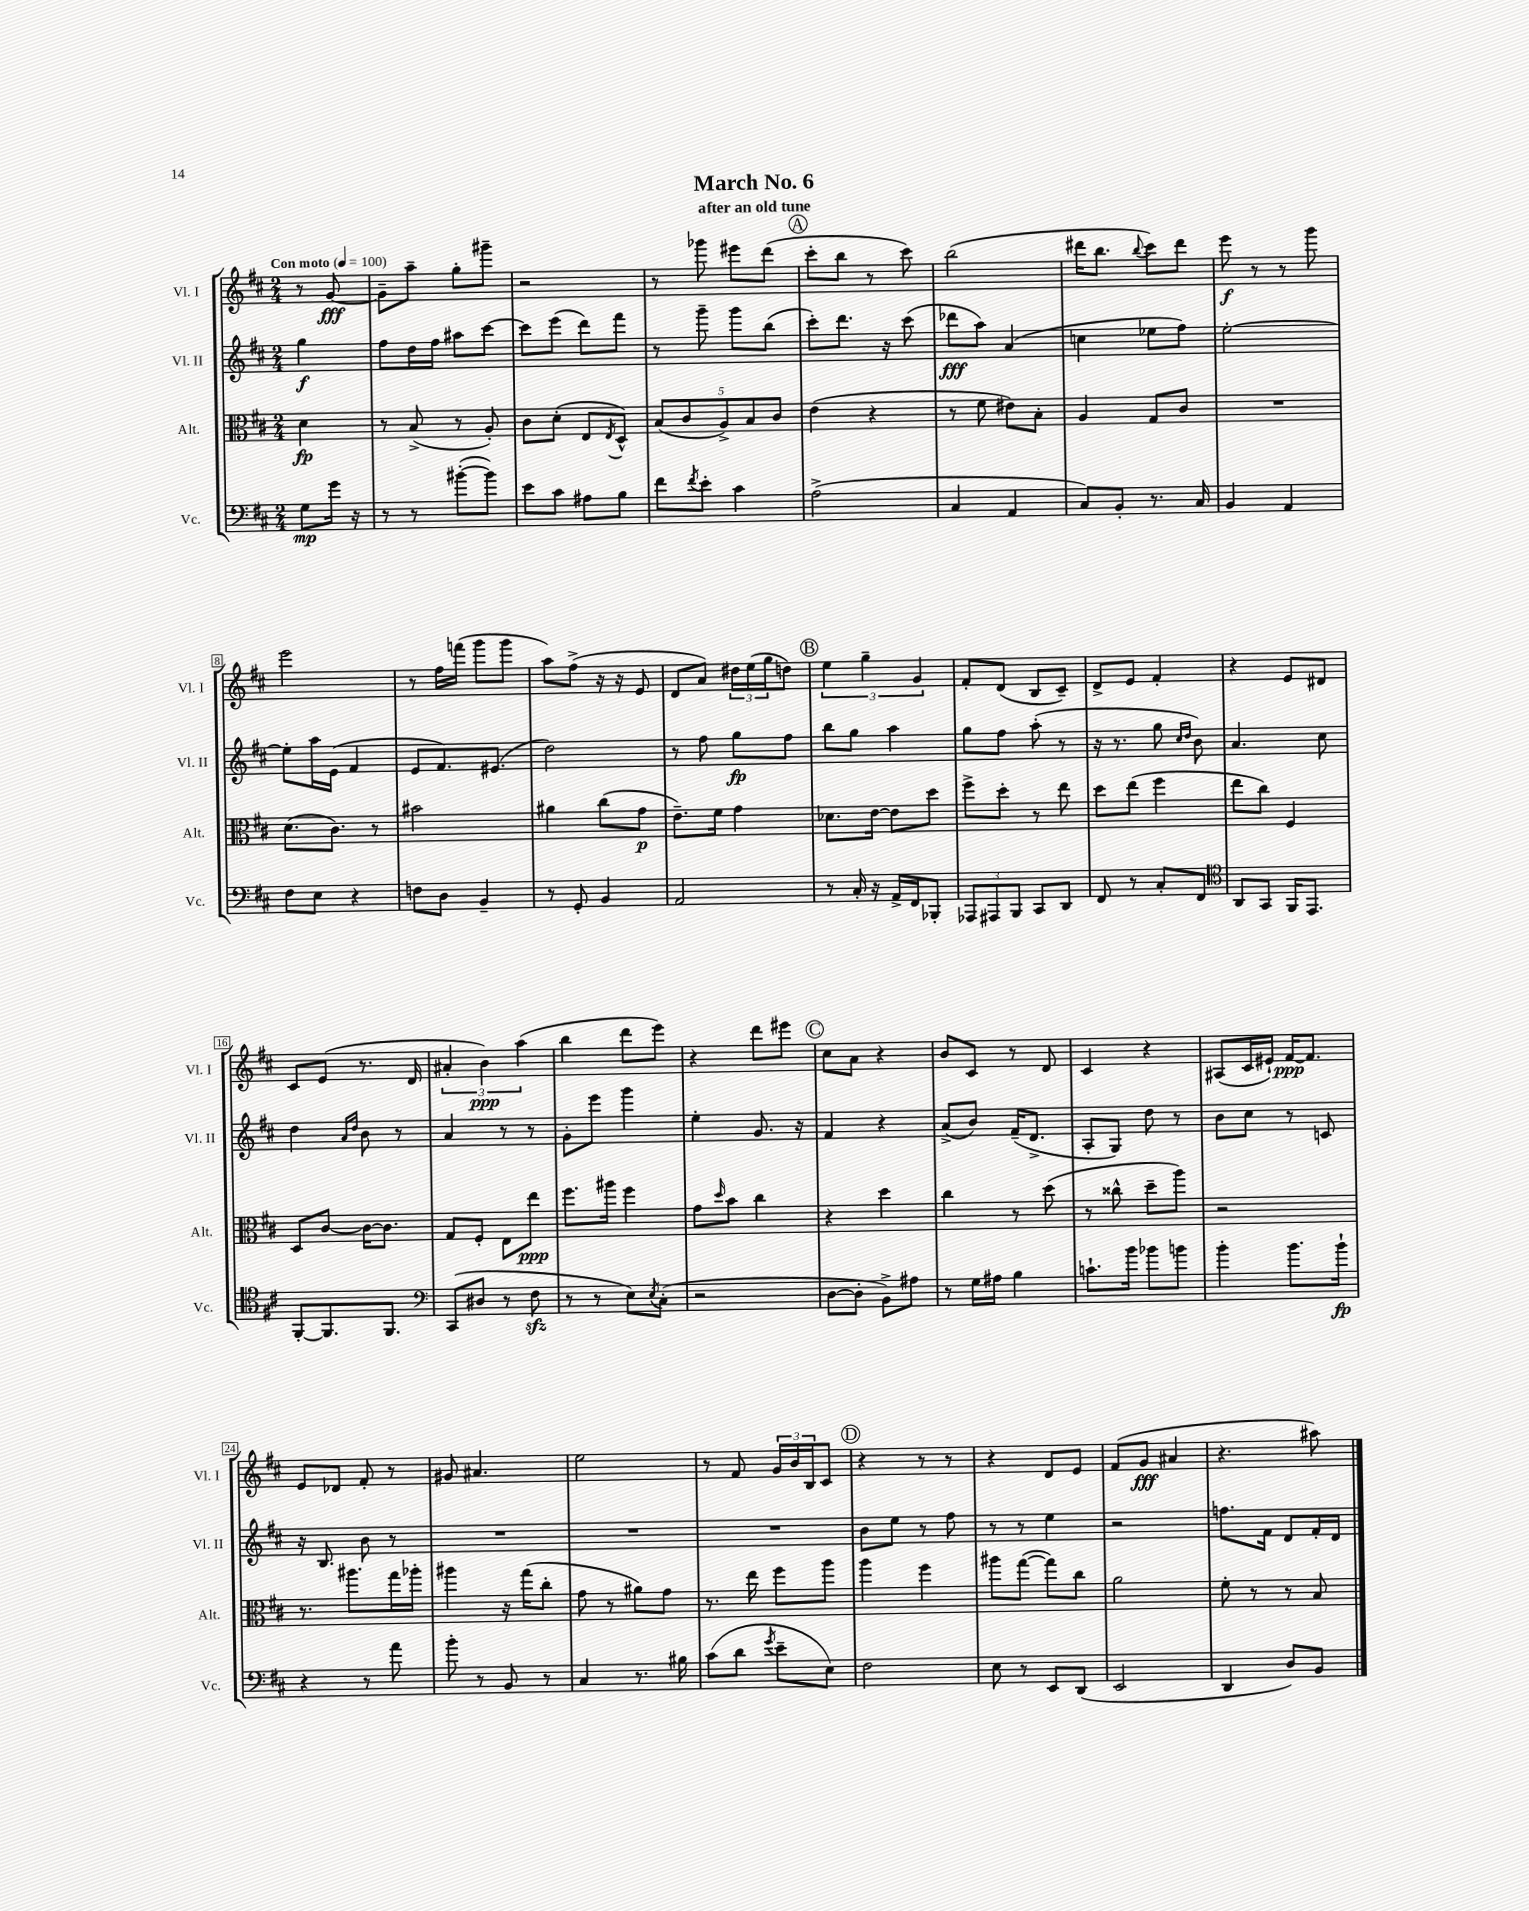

**kern	**kern	**kern	**kern
*staff4	*staff3	*staff2	*staff1
*clefF4	*clefC3	*clefG2	*clefG2
*k[f#c#]	*k[f#c#]	*k[f#c#]	*k[f#c#]
*M2/4	*M2/4	*M2/4	*M2/4
*MM100	*MM100	*MM100	*MM100
8G	4d	4gg	8r
16g	.	.	[8g
16r	.	.	.
=	=	=	=
8r	8r	8ff#	8g~]
8r	(8B^	16dd	8aa~
.	.	16ff#	.
([8b#'	8r	8aa#	8gg'
8b#])	8A')	[8ccc#	8ggg#~
=	=	=	=
8e	8c#	8ccc#]	2r
8c#	(8d'	(8eee	.
8A#	8E	8ddd)	.
.	8qE	.	.
8B	8D^^)	8fff#	.
=	=	=	=
8f#	(10B	8r	8r
.	10c#	.	.
8qf#	.	.	.
8e'	.	8ggg~	8ggg-
.	10A^)	.	.
4c#	.	8ggg	8eee#
.	10B	.	.
.	.	(8bb	(8ddd
.	10c#	.	.
=	=	=	=
(2A^	(4e	8ccc#')	8ccc#'
.	.	8.ddd	8bb
.	4r	.	8r
.	.	16r	.
.	.	(8ccc#	8ccc#)
=	=	=	=
4C#	8r	8ddd-	(2bb
.	8f#	8aa)	.
4AA	8e#)	(4a	.
.	8B'	.	.
=	=	=	=
8C#)	4A	4cc	16ddd#
.	.	.	8.bb
8BB'	.	.	.
.	.	.	8qqbb
8.r	8G	8ee-	8ccc#)
.	8c#	8ff#)	8ddd#
16C#	.	.	.
=	=	=	=
4BB	2r	[2ee'	8eee
.	.	.	8r
4AA	.	.	8r
.	.	.	8ggg
=	=	=	=
8F#	(8.d	8ee']	2eee
8E	.	16aa	.
.	8.c#)	(16e	.
4r	.	4f#	.
.	8r	.	.
=	=	=	=
8F	2b#	8e	8r
8D	.	8.f#)	16ff#
.	.	.	(16fff
4BB~	.	.	8ggg
.	.	(8.e#	.
.	.	.	8ggg
=	=	=	=
8r	4a#	2dd)	8aa)
8GG'	.	.	(8ff#^
4BB	(8cc#	.	16r
.	.	.	16r
.	8g	.	8e
=	=	=	=
2AA	8.e~)	8r	8d
.	.	8ff#	8a)
.	16f#	.	.
.	4g	8gg	24dd#
.	.	.	(24ee
.	.	.	24gg
.	.	8ff#	8dd)
=	=	=	=
8r	8.d-	8bb	6ee
16C#'	.	8gg	.
.	.	.	6gg~
16r	[16e	.	.
16AA^	8e]	4aa	.
16FF#	.	.	.
.	.	.	6g
8BBB-'	8dd	.	.
=	=	=	=
12AAA-	8ff#^	8gg	8f#'
12AAA#	.	.	.
.	8dd'	8ff#	(8d
12BBB	.	.	.
8CC#	8r	(8aa'	8B
8DD	8ee	8r	8c#~)
=	=	=	=
8FF#	8dd	16r	8d^
.	.	8.r	.
8r	(8ee	.	8e
8C#'	4ff#	8gg	4f#'
.	.	16qqcc#	.
.	.	16qqdd	.
8FF#	.	8b)	.
=	=	=	=
*clefC4	*	*	*
8AA	8ee	4.a	4r
8GG	8cc#)	.	.
16FF#	4F#	.	8e
8.EE	.	.	.
.	.	8cc#	8d#
=	=	=	=
[8FF#'	8D	4dd	8c#
8.FF#]	[8c#	.	(8e
.	.	16qqa	.
.	.	16qqdd	.
.	16c#_	8b	8.r
8.FF#	8.c#]	.	.
.	.	8r	.
.	.	.	16d
=	=	=	=
*clefF4	*	*	*
(8CC#	8G	4a	6a#'
8D#	8F#'	.	.
.	.	.	6b)
8r	8E	8r	.
.	.	.	(6aa
8F#	8ee	8r	.
=	=	=	=
8r	8.ff#	8g'	4bb
8r	.	8eee	.
.	16aa#	.	.
8E)	4ff#	4ggg	8ddd
8qE	.	.	.
(8C#'	.	.	8eee)
=	=	=	=
2r	8g	4ee'	4r
.	16qqdd	.	.
.	8b	.	.
.	4cc#	8.g	8ddd
.	.	.	8eee#
.	.	16r	.
=	=	=	=
[8D	4r	4f#	8cc#
8D']	.	.	8a
8BB^)	4dd	4r	4r
8A#	.	.	.
=	=	=	=
8r	4cc#	(8a^	8b
16G	.	8b)	8c#
16A#	.	.	.
4B	8r	(16f#~	8r
.	.	8.d^	.
.	(8dd	.	8d
=	=	=	=
8.c`	8r	8A'	4c#
.	8cc##^^	8G)	.
16b	.	.	.
8b-	8dd~	8dd	4r
8b	8aa)	8r	.
=	=	=	=
4b'	2r	8b	(8A#
.	.	8cc#	16c#
.	.	.	16e#`)
8.b	.	8r	[16f#
.	.	.	8.f#]
.	.	8c	.
16b`	.	.	.
=	=	=	=
4r	8.r	16r	8e
.	.	8.B	.
.	.	.	8d-
.	8.aa#	.	.
8r	.	8b	8f#'
8a	16gg	8r	8r
.	16aa-'	.	.
=	=	=	=
8b'	4aa#	2r	8g#
8r	.	.	4.a#
8BB	16r	.	.
.	(16gg	.	.
8r	8cc#'	.	.
=	=	=	=
4C#	8g	2r	2ee
.	8r	.	.
8.r	8a#)	.	.
.	8g	.	.
16B#	.	.	.
=	=	=	=
(8c#	8.r	2r	8r
8d	.	.	8f#
.	16ee	.	.
8qg	.	.	.
8e~	8ff#	.	24g
.	.	.	24b
.	.	.	24B
8E)	8aa	.	8c#
=	=	=	=
2F#	4aa	8b	4r
.	.	8ee	.
.	4ff#	8r	8r
.	.	8ff#	8r
=	=	=	=
8E	8aa#	8r	4r
8r	([8gg	8r	.
8EE	8gg])	4ee	8d
(8DD	8cc#	.	8e
=	=	=	=
2EE	2a	2r	(8f#
.	.	.	8g
.	.	.	4a#
=	=	=	=
4DD	8f#'	8.ff	4.r
.	8r	.	.
.	.	16f#	.
8D)	8r	8d	.
8BB	8B	16f#'	8aa#)
.	.	16d	.
==	==	==	==
*-	*-	*-	*-
